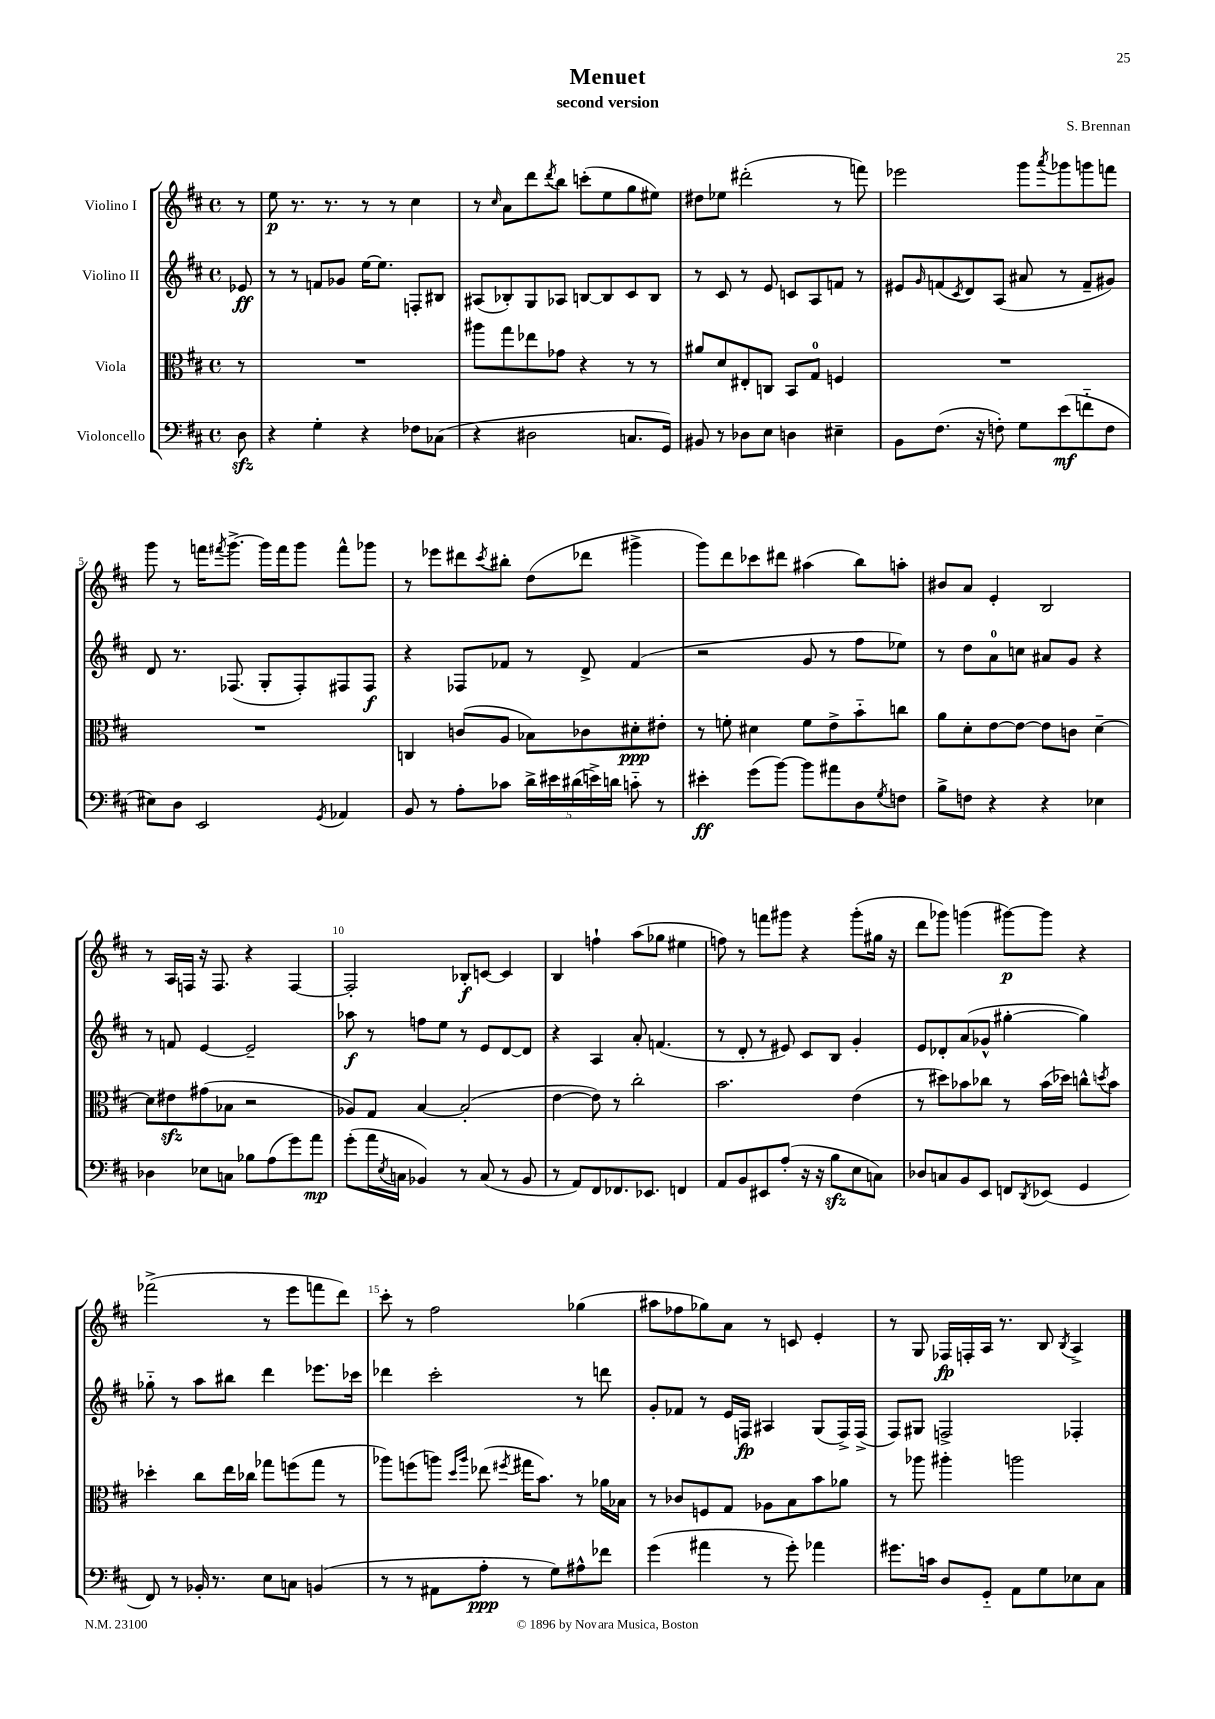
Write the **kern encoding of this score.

**kern	**dynam	**kern	**dynam	**kern	**dynam	**kern	**dynam
*part4	*part4	*part3	*part3	*part2	*part2	*part1	*part1
*staff4	*staff4	*staff3	*staff3	*staff2	*staff2	*staff1	*staff1
*I"Violoncello	*	*I"Viola	*	*I"Violino II	*	*I"Violino I	*
*clefF4	*	*clefC3	*	*clefG2	*	*clefG2	*
*k[f#c#]	*	*k[f#c#]	*	*k[f#c#]	*	*k[f#c#]	*
*M4/4	*	*M4/4	*	*M4/4	*	*M4/4	*
*met(c)	*	*met(c)	*	*met(c)	*	*met(c)	*
=	=	=	=	=	=	=	=
8Dzz\	.	8r	.	8e-X/	ff	8r	.
=1	=1	=1	=1	=1	=1	=1	=1
4r	.	1r	.	8r	.	8ee\	p
.	.	.	.	8r	.	8.r	.
4G'\	.	.	.	8fn/L	.	.	.
.	.	.	.	.	.	8.r	.
.	.	.	.	8g-X/J	.	.	.
4r	.	.	.	[16ee\KL	.	8r	.
.	.	.	.	8.ee\J]	.	.	.
.	.	.	.	.	.	8r	.
8F-X\L	.	.	.	8Fn'/L	.	4cc#\	.
(8C-X\J	.	.	.	8B#X/J	.	.	.
=2	=2	=2	=2	=2	=2	=2	=2
4r	.	8aa#X\L	.	(8A#X/L	.	8r	.
.	.	.	.	.	.	16qqcc#/	.
.	.	8gg\	.	8B-X'/)	.	8a\L	.
2D#X\	.	8ee-X\	.	8G/	.	8ddd\	.
.	.	.	.	.	.	8qddd/	.
.	.	8g-X\J	.	8A-X/J	.	8bb\J	.
.	.	4r	.	[8Bn/L	.	(8cccn'\L	.
.	.	.	.	8B/]	.	8ee\	.
8.Cn/L	.	8r	.	8c#/	.	8gg\	.
.	.	8r	.	8B/J	.	8ee#X\J)	.
16GG/Jk)	.	.	.	.	.	.	.
=3	=3	=3	=3	=3	=3	=3	=3
8BB#X/	.	8a#X/L	.	8r	.	8dd#X\L	.
8r	.	8d/	.	8c#/	.	8ee-X\J	.
8D-X\L	.	8E#X'/	.	8r	.	(2ddd#X'\	.
8E\J	.	8Cn/J	.	8e/	.	.	.
4Dn\	.	8BB/L	.	8cn/L	.	.	.
.	.	8G/J	.	8A/	.	.	.
4E#X~\	.	4Fn/	.	8fn/J	.	8r	.
.	.	.	.	8r	.	8fffn\)	.
=4	=4	=4	=4	=4	=4	=4	=4
8BB\L	.	1r	.	8e#X/L	.	2eee-X\	.
.	.	.	.	16qqg/	.	.	.
(8.F#\J	.	.	.	(8fn/	.	.	.
.	.	.	.	8qc#/	.	.	.
.	.	.	.	8d/)	.	.	.
16r	.	.	.	.	.	.	.
8Fn'\)	.	.	.	(8A/J	.	.	.
8G\L	.	.	.	8a#X/	.	8ggg\L	.
.	.	.	.	.	.	8qaaa/	.
(8e\	mf	.	.	8r	.	8ggg-X\	.
8fn\	.	.	.	8f~/L	.	8gggn\	.
8F\J	.	.	.	8g#X/J)	.	8fffn\J	.
!!LO:LB:g=z
=5	=5	=5	=5	=5	=5	=5	=5
8E#X\L)	.	1r	.	8d/	.	8ggg\	.
8D\J	.	.	.	8.r	.	8r	.
2EE/	.	.	.	.	.	16fffn\KL	.
.	.	.	.	.	.	8qfff#X/	.
.	.	.	.	(8.F-X/	.	[8.ggg^\J	.
.	.	.	.	8G'/L	.	16ggg\LL]	.
.	.	.	.	.	.	16fff#\J	.
.	.	.	.	8F-'/)	.	8ggg\J	.
8qGG/	.	.	.	.	.	.	.
4AA-X/	.	.	.	8F#X/	.	8fff#^^\L	.
.	.	.	.	8F#/J	f	8ggg-X\J	.
=6	=6	=6	=6	=6	=6	=6	=6
8BB/	.	4Cn/	.	4r	.	8r	.
8r	.	.	.	.	.	8eee-X\L	.
8A'\L	.	(8cn/L	.	8F-X/L	.	8ddd#X\	.
.	.	.	.	.	.	8qccc#/	.
8c-X\J	.	8A/J	.	8f-X/J	.	8bb#X'\J	.
20d^\LL	.	8B-X\L)	.	8r	.	(8dd\L	.
20e#X\	.	.	.	.	.	.	.
(20d#X\	.	.	.	.	.	.	.
.	.	8c-X\	.	8d^/	.	8ddd-X\J	.
20en^\)	.	.	.	.	.	.	.
20dn\JJ	.	.	.	.	.	.	.
8cn\	.	8d#X'\	ppp	(4f-/	.	4ggg#X^\	.
8r	.	8e#X'\J	.	.	.	.	.
=7	=7	=7	=7	=7	=7	=7	=7
4e#X'\	ff	8r	.	2r	.	8ggg\L)	.
.	.	8fn'\	.	.	.	8ddd\	.
(8g\L	.	4d#X\	.	.	.	8ccc-X\	.
[8b\J)	.	.	.	.	.	8ddd#X\J	.
8b\L]	.	8f\L	.	8g/	.	(4aa#X\	.
8a#X\	.	8e^\	.	8r	.	.	.
8D\	.	8b\	.	8ff#\L	.	8bb\L)	.
8qG/	.	.	.	.	.	.	.
8Fn\J	.	8ccn\J	.	8ee-X\J)	.	8aan'\J	.
=8	=8	=8	=8	=8	=8	=8	=8
8B^\L	.	8a\L	.	8r	.	8b#X/L	.
8Fn\J	.	8d'\	.	8dd\L	.	8a/J	.
4r	.	[8e\	.	8a\	.	4e'/	.
.	.	8e\J_	.	8ccn\J	.	.	.
4r	.	8e\L]	.	8a#X/L	.	2B/	.
.	.	8cn\J	.	8g/J	.	.	.
4E-X\	.	[4d~\	.	4r	.	.	.
!!LO:LB:g=z
=9	=9	=9	=9	=9	=9	=9	=9
4D-X\	.	8d\L]	.	8r	.	8r	.
.	.	8e#Xzz\	.	8fn/	.	16A/LL	.
.	.	.	.	.	.	16Fn/JJ	.
8E-X\L	.	(8g#X\	.	[4e/	.	16r	.
.	.	.	.	.	.	8.F/	.
8Cn\J	.	8B-X\J	.	.	.	.	.
8B-X\L	.	2r	.	2e~/]	.	4r	.
(8A\	.	.	.	.	.	.	.
8g\)	.	.	.	.	.	[4F/	.
8a\J	mp	.	.	.	.	.	.
=10	=10	=10	=10	=10	=10	=10	=10
(8g'\L	.	8A-X/L)	.	8aa-X\	f	2F'/]	.
16a\L	.	8G/J	.	8r	.	.	.
8qE/	.	.	.	.	.	.	.
16Cn\JJ	.	.	.	.	.	.	.
4BB-X/)	.	[4B/	.	8ffn\L	.	.	.
.	.	.	.	8ee\J	.	.	.
8r	.	(2B'/]	.	8r	.	8B-X'/L	f
(8C/	.	.	.	8e/L	.	[8cn/J	.
8r	.	.	.	[8d/	.	4c/]	.
8BB-/	.	.	.	8d/J]	.	.	.
=11	=11	=11	=11	=11	=11	=11	=11
8r	.	[4e\	.	4r	.	4B/	.
8AA/L)	.	.	.	.	.	.	.
8FF#/	.	8e\])	.	4A/	.	4ffn`\	.
8.FF-X/	.	8r	.	.	.	.	.
.	.	2cc#'\	.	8a'/	.	(8aa\L	.
8.EE-X/J	.	.	.	.	.	.	.
.	.	.	.	(4.fn/	.	8gg-X\J	.
4FFn/	.	.	.	.	.	4ee#X\	.
=12	=12	=12	=12	=12	=12	=12	=12
8AA/L	.	2.b\	.	8r	.	8ffn\)	.
8BB/	.	.	.	8d'/	.	8r	.
8EE#X/	.	.	.	8r	.	8fffn\L	.
(8A'/J	.	.	.	8e#X/)	.	8ggg#X\J	.
16r	.	.	.	8c#/L	.	4r	.
16r	.	.	.	.	.	.	.
8Bzz\L	.	.	.	8B/J	.	.	.
8E\	.	(4e\	.	4g'/	.	(8ggg#'\L	.
8Cn\J)	.	.	.	.	.	16gg#X\Jk	.
.	.	.	.	.	.	16r	.
=13	=13	=13	=13	=13	=13	=13	=13
8D-X/L	.	8r	.	8e/L	.	8ddd\L	.
8Cn/	.	8dd#X\L)	.	8d-X'/	.	8ggg-X\J)	.
8BB/	.	8b-X\	.	(8a/	.	(4gggn\	.
8EE/J	.	8cc-X\J	.	8g-X^^/J	.	.	.
8FFn/L	.	8r	.	[4gg#X'\	.	[8ggg#X\L)	p
8qDD/	.	.	.	.	.	.	.
(8EE-X/J	.	(16b-\LL	.	.	.	8ggg#\J]	.
.	.	16dd-X\JJ)	.	.	.	.	.
4GG/	.	8ccn^^\L	.	4gg#\])	.	4r	.
.	.	8qddn/	.	.	.	.	.
.	.	8b-\J	.	.	.	.	.
!!LO:LB:g=z
=14	=14	=14	=14	=14	=14	=14	=14
8FF#/)	.	4dd-X'\	.	8gg-X\	.	(2fff-X^\	.
8r	.	.	.	8r	.	.	.
16BB-X'/	.	8cc#\L	.	8aa\L	.	.	.
8.r	.	.	.	.	.	.	.
.	.	16ee\L	.	8bb#X\J	.	.	.
.	.	16cc-X\JJ	.	.	.	.	.
8E\L	.	8gg-X\L	.	4ddd\	.	8r	.
8Cn\J	.	(8ffn\	.	.	.	8eee\L	.
(4BBn/	.	8gg-\J	.	8.eee-X\L	.	8fffn\	.
.	.	8r	.	.	.	8ddd\J)	.
.	.	.	.	16ccc-X\Jk	.	.	.
=15	=15	=15	=15	=15	=15	=15	=15
8r	.	8aa-X\L)	.	4ddd-X\	.	8ccc#'\	.
8r	.	(8ffn\	.	.	.	8r	.
8AA#X\L	.	8aan\J)	.	2ccc#'\	.	2ff#\	.
.	.	16qqdd/LL	.	.	.	.	.
.	.	16qqaa/JJ	.	.	.	.	.
8A'\J	ppp	(8ee-X\	.	.	.	.	.
.	.	8qff#X/	.	.	.	.	.
8r	.	16gg#X\KL	.	.	.	.	.
.	.	8.b\J)	.	.	.	.	.
8G\L)	.	.	.	.	.	.	.
8A#X^^\	.	8r	.	8r	.	(4gg-X\	.
8f-X\J	.	16a-X\LL	.	8dddn\	.	.	.
.	.	16B-X\JJ	.	.	.	.	.
=16	=16	=16	=16	=16	=16	=16	=16
(4g\	.	8r	.	8g'/L	.	8aa#X\L	.
.	.	8c-X/L	.	8f-X/J	.	8ff-X\	.
4a#X\	.	8Fn/	.	8r	.	8gg-X\)	.
.	.	8G/J	.	16e/LL	.	8a\J	.
.	.	.	.	16Fn/JJ	fp	.	.
8r	.	8A-X\L	.	4A#X/	.	8r	.
8g'\)	.	8B\	.	.	.	8cn/	.
4a-X\	.	8b\	.	(8G/L	.	4e'/	.
.	.	8a-X\J	.	16F^/L)	.	.	.
.	.	.	.	(16F^/JJ	.	.	.
=17	=17	=17	=17	=17	=17	=17	=17
8.g#X\L	.	8r	.	8F#/L)	.	8r	.
.	.	8aa-X\	.	8G#X/J	.	8G/	.
16cn\Jk	.	.	.	.	.	.	.
8D/L	.	4aa#X'\	.	2Fn^/	.	16F-X/LL	fp
.	.	.	.	.	.	16Fn'/	.
8GG/J	.	.	.	.	.	16A/JJ	.
.	.	.	.	.	.	8.r	.
8AA\L	.	2aan\	.	.	.	.	.
8G\	.	.	.	.	.	8B/	.
.	.	.	.	.	.	8qB/	.
8E-X\	.	.	.	4F-X'/	.	4A^/	.
8C#\J	.	.	.	.	.	.	.
==	==	==	==	==	==	==	==
*-	*-	*-	*-	*-	*-	*-	*-
